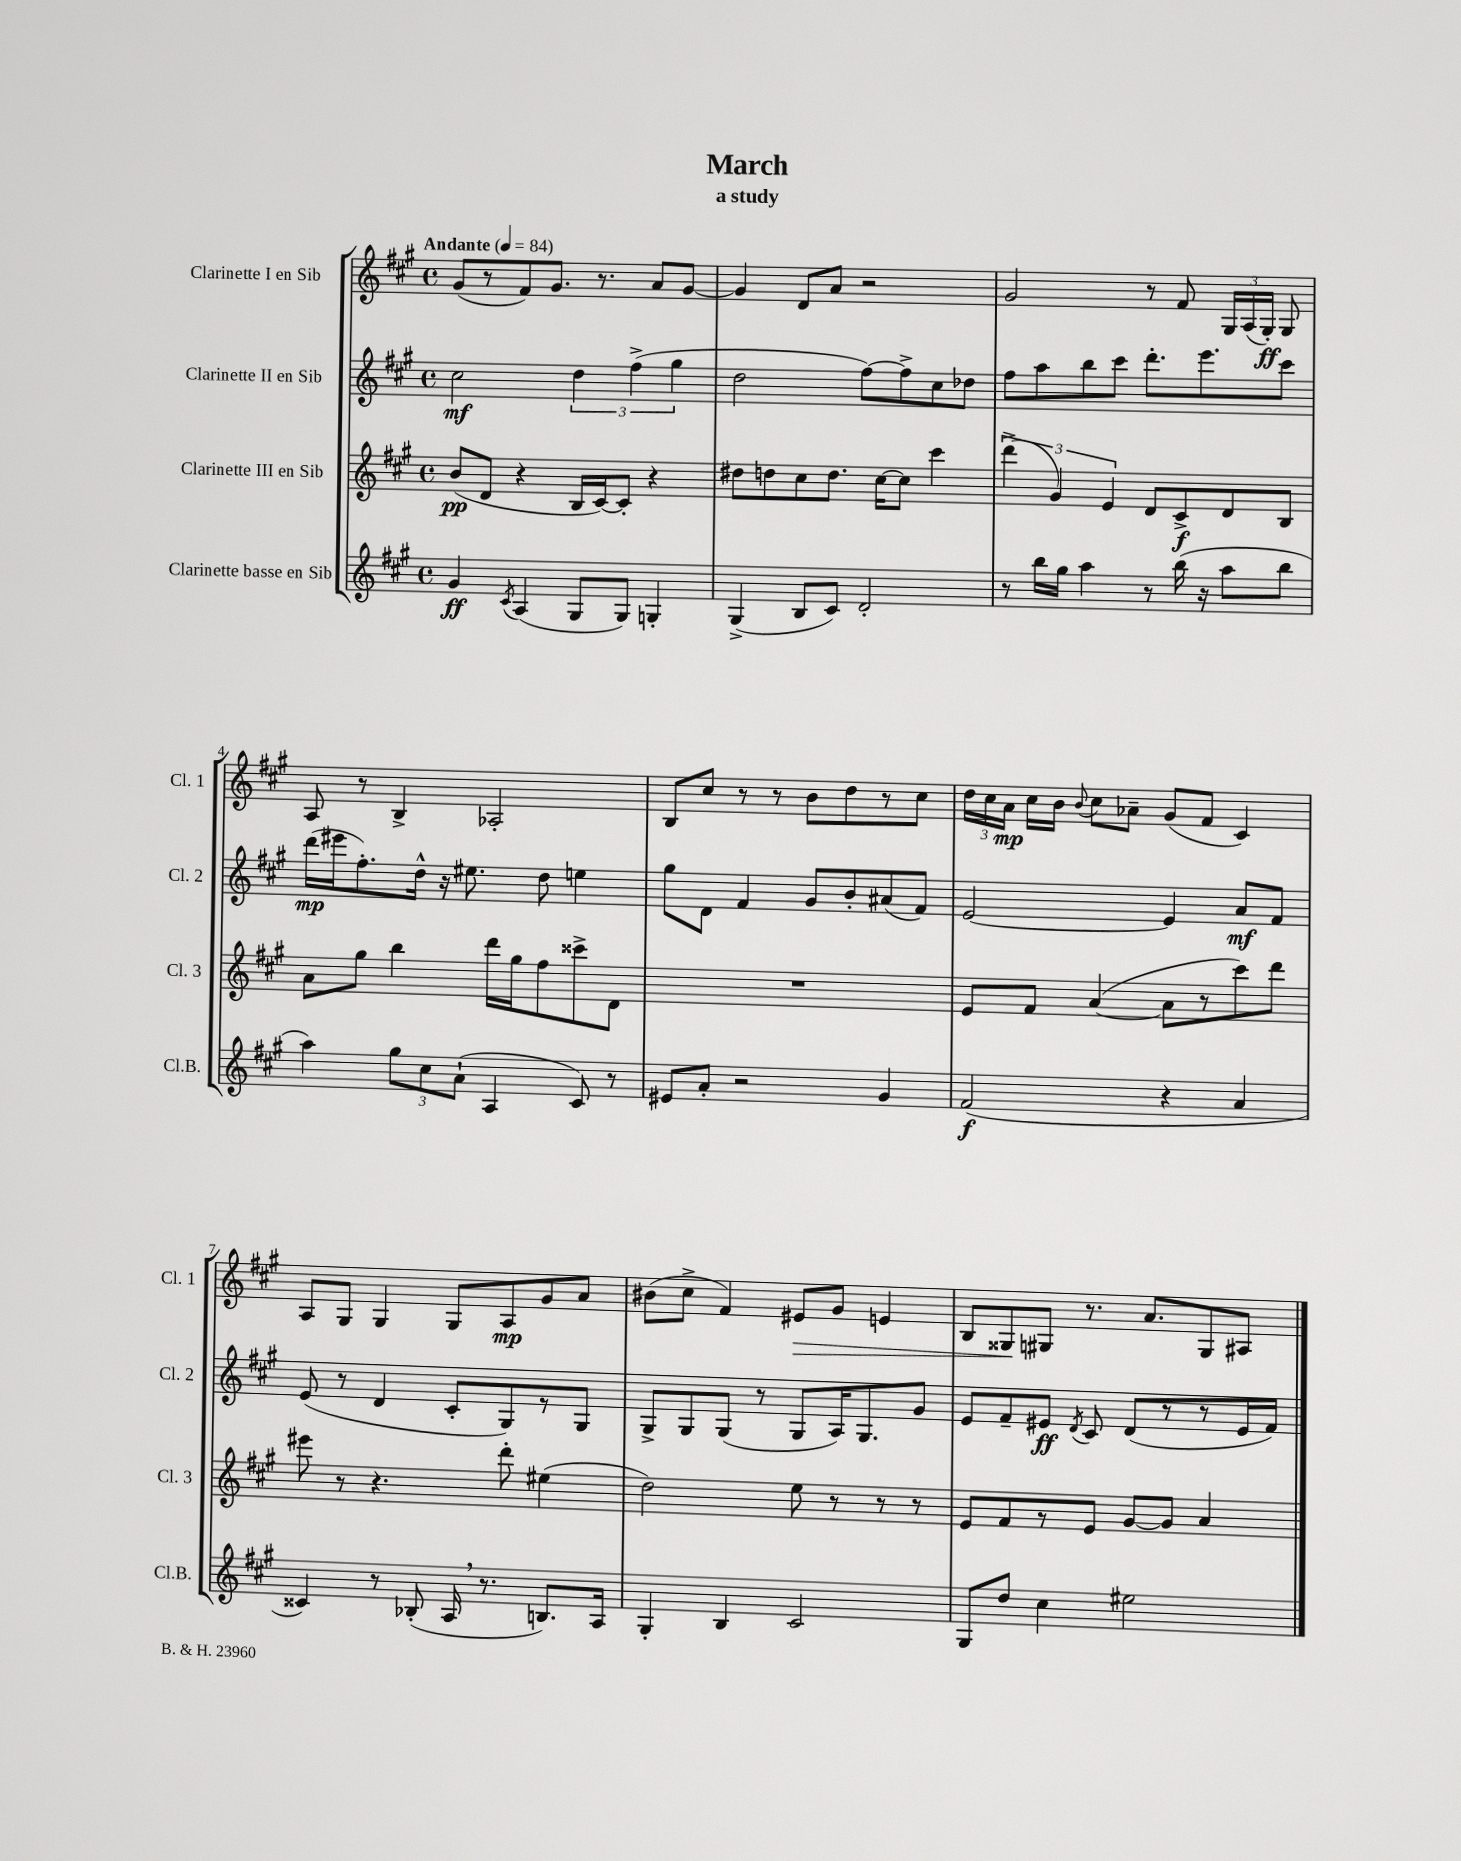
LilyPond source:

\header { title = "March" subtitle = "a study" }
<<
\new StaffGroup <<
\new Staff = "s0" \with { instrumentName = "Clarinette I en Sib" shortInstrumentName = "Cl. 1" } {
    \clef treble \key a \major \defaultTimeSignature \time 4/4 \tempo "Andante" 4 = 84
    \autoBeamOff gis'8[( r8 fis'8) gis'8.] r8. a'8[ gis'8]~ |
    gis'4 d'8[ a'8] r2 |
    gis'2 r8 fis'8 \tuplet 3/2 { gis16[ a16( gis16]-.\ff) } gis8 |
    a8 r8 b4-> aes2-. |
    b8[ cis''8] r8 r8 b'8[ d''8 r8 cis''8] |
    \tuplet 3/2 { d''16[ cis''16 a'16]\mp } cis''16[ b'16] \appoggiatura { b'8 } cis''8[ aes'8]-- gis'8[( fis'8] cis'4) |
    a8[ gis8] gis4 gis8[ a8\mp gis'8 a'8] |
    bis'8[( cis''8]-> fis'4) eis'8[\> gis'8] e'4 |
    b8[ gisis8\! gis8] r8. a'8.[ gis8 ais8] \bar "|." |
}
\new Staff = "s1" \with { instrumentName = "Clarinette II en Sib" shortInstrumentName = "Cl. 2" } {
    \clef treble \key a \major \defaultTimeSignature \time 4/4
    \autoBeamOff cis''2\mf \tuplet 3/2 { d''4 fis''4->( gis''4 } |
    d''2 fis''8[~) fis''8-> cis''8 des''8] |
    fis''8[ a''8 b''8 cis'''8] d'''8.[-. e'''8. cis'''8] |
    d'''16[\mp( eis'''16 fis''8.-.) d''16]-^ r16 eis''8. d''8 e''4 |
    gis''8[ d'8] fis'4 gis'8[ b'8-. ais'8( fis'8]) |
    e'2~ e'4 a'8[\mf fis'8] |
    e'8( r8 d'4 cis'8[-. gis8) r8 gis8] |
    gis8[-> gis8 gis8]( r8 gis8[ a16) gis8. gis'8] |
    e'8[ fis'8-- eis'8]\ff \acciaccatura { d'8 } cis'8 d'8[( r8 r8 eis'16 fis'16]) \bar "|." |
}
\new Staff = "s2" \with { instrumentName = "Clarinette III en Sib" shortInstrumentName = "Cl. 3" } {
    \clef treble \key a \major \defaultTimeSignature \time 4/4
    \autoBeamOff b'8[\pp( d'8] r4 b16[ cis'16~) cis'8]-. r4 |
    dis''8[ d''8 cis''8 d''8.] cis''16[~ cis''8] cis'''4 |
    \tuplet 3/2 { d'''4->( gis'4) e'4 } d'8[ cis'8->\f d'8 b8] |
    a'8[ gis''8] b''4 d'''16[ gis''16 fis''8 cisis'''8-> d'8] |
    R1 |
    e'8[ fis'8] a'4~( a'8[ r8 cis'''8) d'''8] |
    eis'''8 r8 r4. d'''8-. eis''4( |
    d''2) e''8 r8 r8 r8 |
    e'8[ fis'8 r8 e'8] gis'8[~ gis'8] a'4 \bar "|." |
}
\new Staff = "s3" \with { instrumentName = "Clarinette basse en Sib" shortInstrumentName = "Cl.B." } {
    \clef treble \key a \major \defaultTimeSignature \time 4/4
    \autoBeamOff gis'4\ff \acciaccatura { cis'8 } a4( gis8[ gis8]) g4-. |
    gis4->( b8[ cis'8]) d'2-. |
    r8 b''16[ gis''16] a''4 r8 b''16( r16 a''8[ b''8] |
    a''4) \tuplet 3/2 { gis''8[ cis''8 a'8]-!( } a4 cis'8) r8 |
    eis'8[ a'8]-. r2 gis'4 |
    fis'2\f( r4 a'4 |
    cisis'4) r8 bes8-.( a16 \breathe r8. b8.[) a16] |
    gis4-. b4 cis'2 |
    gis8[ d''8] cis''4 eis''2 \bar "|." |
}
>>
>>
